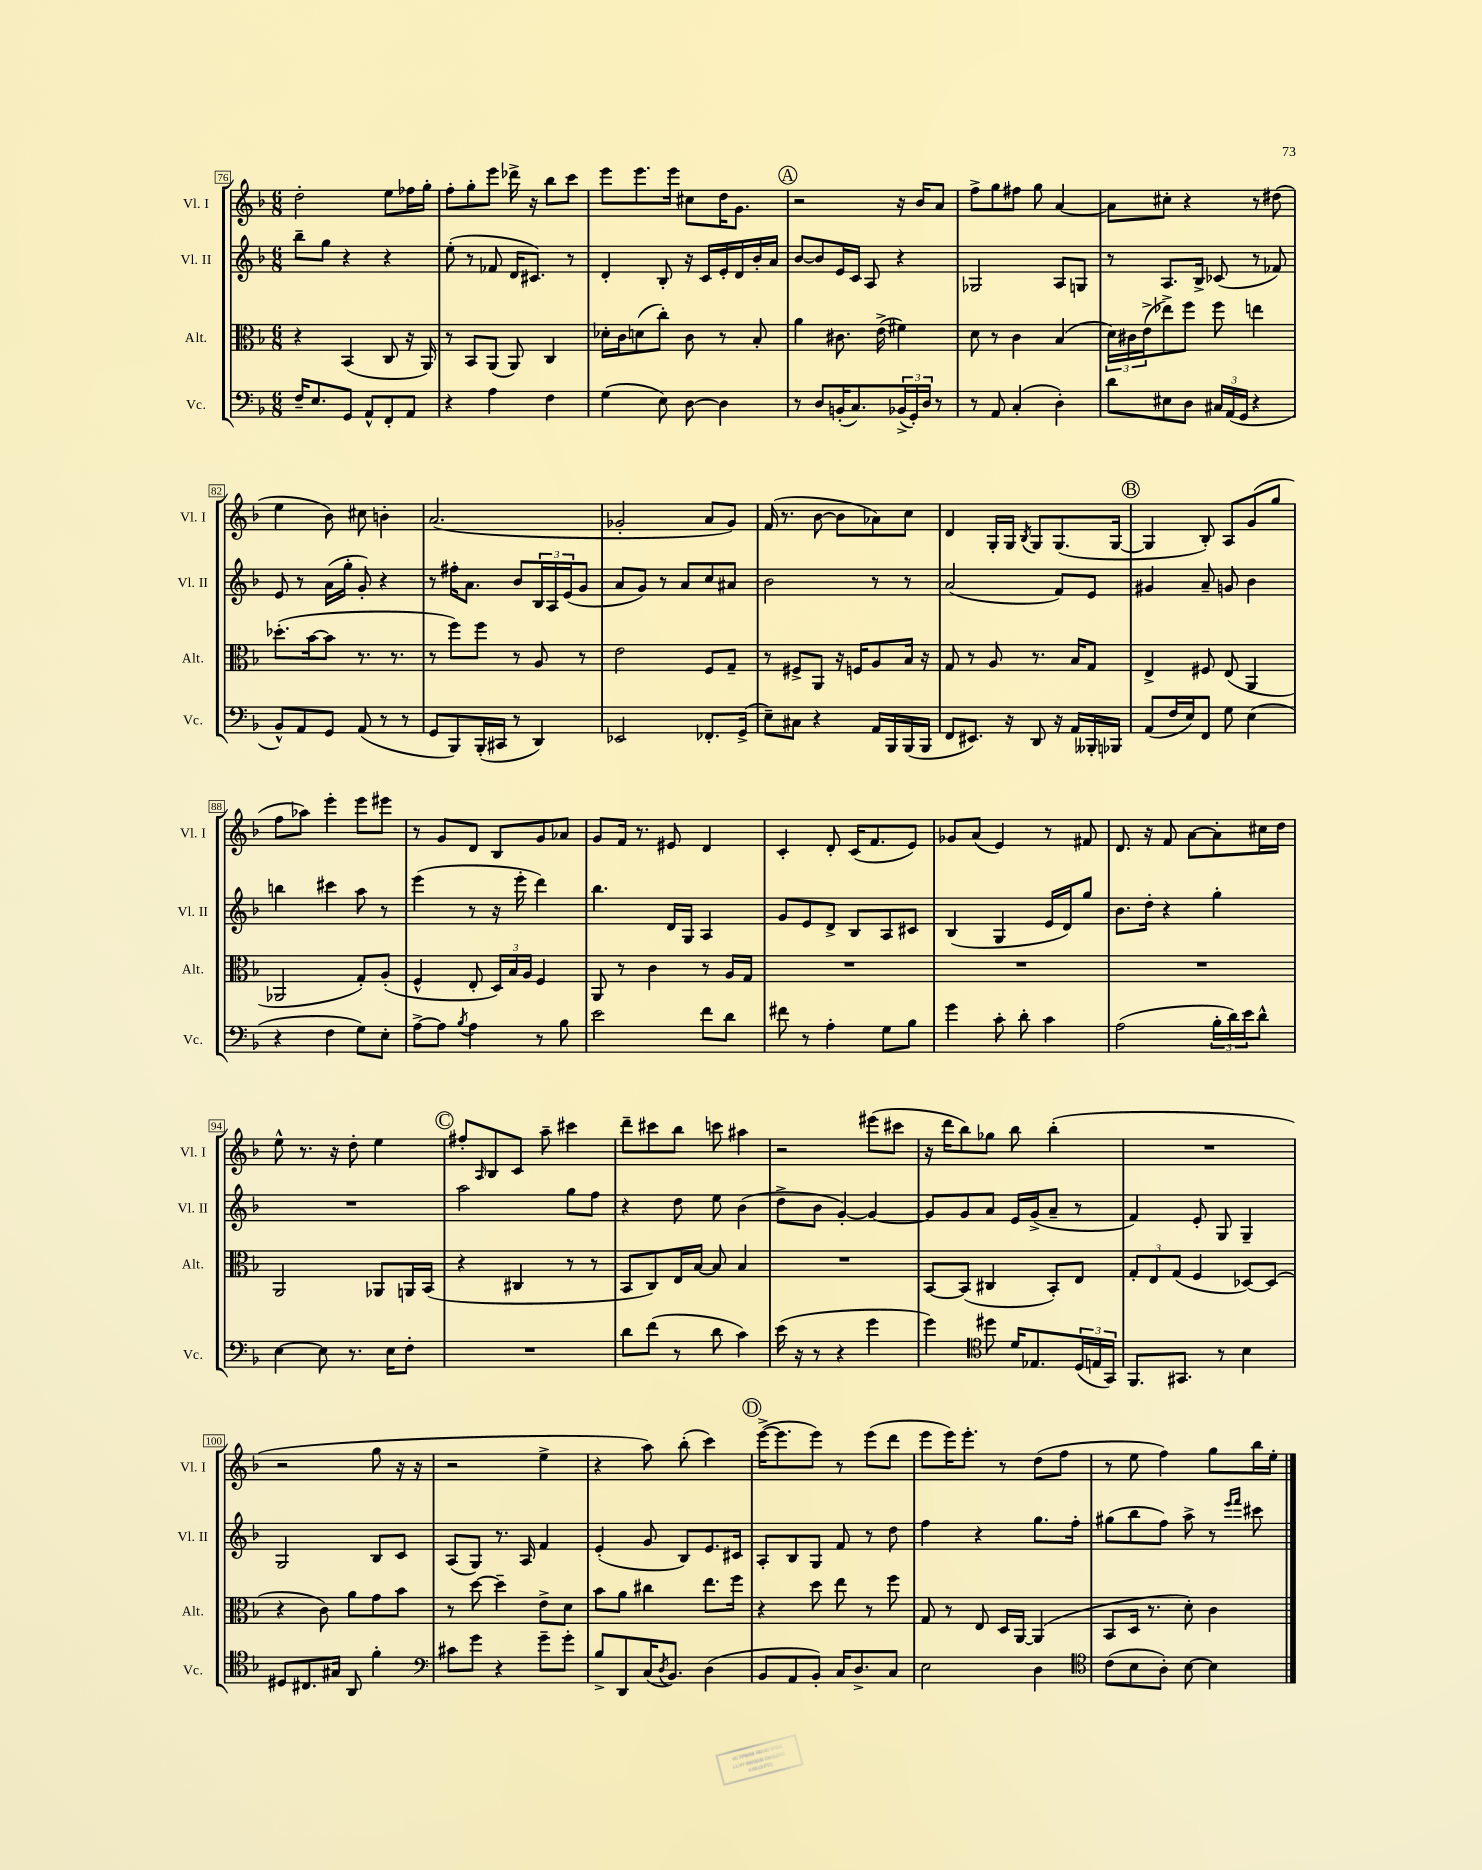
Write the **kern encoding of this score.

**kern	**kern	**kern	**kern
*part4	*part3	*part2	*part1
*staff4	*staff3	*staff2	*staff1
*I"Vc.	*I"Alt.	*I"Vl. II	*I"Vl. I
*I'Vc.	*I'Alt.	*I'Vl. II	*I'Vl. I
*clefF4	*clefC3	*clefG2	*clefG2
*k[b-]	*k[b-]	*k[b-]	*k[b-]
*M6/8	*M6/8	*M6/8	*M6/8
=76	=76	=76	=76
16F~/KL	4r	8bb-~\L	2dd'\
8.E/	.	.	.
.	.	8gg\J	.
8GG/J	(4BB-/	4r	.
8AA^^/L	.	.	.
8FF'/	8C/	4r	8ee\L
8AA/J	16r	.	16ff-X\L
.	16AA/)	.	16gg'\JJ
=77	=77	=77	=77
4r	8r	(8ee'\	8ff'\L
.	8BB-/L	8r	8gg'\
4A\	(8AA/J	8f-X/	8eee\J
.	8AA/)	16d/KL	16ddd-X^\
.	.	8.c#X/J)	16r
4F\	4C/	.	8bb-\L
.	.	8r	8ccc\J
=78	=78	=78	=78
(4G\	16d-X'\LL	4d'/	8eee\L
.	16c\J	.	.
.	(8dn\	.	8.eee\
8E\)	8cc'\J)	8B-'/	.
.	.	.	16eee\Jk
[8D\	8c\	16r	8cc#X\L
.	.	16c/LL	.
4D\]	8r	16e'/	16dd\K
.	.	16d/	8.g\J
.	8B-'/	16b-'/	.
.	.	16a/JJ	.
!!LO:REH:place=s1:t=A
=79	=79	=79	=79
8r	4a\	[8b-/L	2r
8D/L	.	8b-/]	.
(16BBn'/K	8.c#X\	16e/L	.
8.C/)	.	16c/JJ	.
.	.	8A/	.
.	(16e^\	.	.
(24BB-X^/L	4f#X\)	4r	16r
24GG'/)	.	.	.
.	.	.	16b-/KL
24D/JJ	.	.	.
8r	.	.	8a/J
=80	=80	=80	=80
8r	8d\	2G-X/	8ff^\L
8AA/	8r	.	8gg\
(4C'/	4c\	.	8ff#X\J
.	.	.	8gg\
4D'\)	(4B-/	8A/L	[4a/
.	.	8Gn/J	.
=81	=81	=81	=81
8d\L	24d\LL)	8r	8a\L]
.	24c#X\	.	.
.	(24e^\J	.	.
8E#X\	8ee-X^\)	8.A/L	8cc#X'\J
8D\J	8ff\J	.	4r
.	.	16B-^/Jk	.
24C#X/LL	8ff\	(8c-X/	.
(24AA/	.	.	.
24GG/JJ	.	.	.
4r	4een\	8r	8r
.	.	8f-X/)	(8dd#X\
!!LO:LB:g=z
=82	=82	=82	=82
8BB-^^/L)	(8.dd-X'\L	8e/	4ee\
8AA/	.	8r	.
.	[16b-\k	.	.
8GG/J	8b-\J]	(16a\LL	8b-\)
.	.	16gg'\JJ	.
(8AA/	8.r	8g'/)	8cc#X\
8r	.	4r	4bn'\
.	8.r	.	.
8r	.	.	.
=83	=83	=83	=83
8GG/L	8r	8r	(2.a/
8BBB-/)	8ff\L)	16ff#X'\KL	.
.	.	8.a\J	.
(16BBB-'/L	8ff\J	.	.
16CC#X/JJ	.	.	.
8r	8r	8b-/L	.
4DD/)	8A/	24B-/L	.
.	.	24A/	.
.	.	(24e/J	.
.	8r	8g/J	.
=84	=84	=84	=84
2EE-X/	2e\	8a/L	2g-X'/
.	.	8g/J)	.
.	.	8r	.
.	.	8a/L	.
8.FF-X'/L	8F/L	8cc/	8a/L
.	8G~/J	8a#X/J	8g-/J)
(16GG^/Jk	.	.	.
=85	=85	=85	=85
8E~\L)	8r	2b-\	(16f/
.	.	.	8.r
8C#X\J	8F#X^/L	.	.
4r	8AA/J	.	[8b-\
.	16r	.	8b-\L]
.	16Fn/KL	.	.
16AA/LL	8A/	8r	8a-X\)
16BBB-/	.	.	.
(16BBB-/	16B-/Jk	8r	8cc\J
16BBB-/JJ	16r	.	.
=86	=86	=86	=86
8FF/L	8G/	(2a/	4d/
8.EE#X/J)	8r	.	.
.	8A/	.	16G'/LL
16r	.	.	16G/JJ
.	.	.	8qB-/
8DD/	8.r	.	8G/L
16r	.	8f/L)	(8.G/
16AA/LL	16B-/KL	.	.
16BBB--X'/	8G/J	8e/J	.
16BBB-X/JJ	.	.	[16G/Jk
!!LO:REH:place=s1:t=B
=87	=87	=87	=87
(8AA/L	4E^/	4g#X/	4G/]
16F/L	.	.	.
16E/J)	.	.	.
8FF/J	8F#X/	8a~/	8B-'/)
8G\	(8E/	8gn/	8A/L
(4E\	4AA/	4b-\	(8g/
.	.	.	8gg/J
!!LO:LB:g=z
=88	=88	=88	=88
4r	2AA-X/	4bbn\	8ff\L
.	.	.	8aa-X\J)
4F\	.	4ccc#X\	4eee'\
8G\L)	8G'/L)	8aa\	8eee\L
8E'\J	(8A'/J	8r	8eee#X\J
=89	=89	=89	=89
[8A^\L	4F^^/	(4eee\	8r
8A\J]	.	.	8g/L
8qB-/	.	.	.
4A\	8E'/	8r	8d/J
.	24D/LL)	16r	8B-/L
.	24B-/	.	.
.	.	16eee'\	.
.	24A/JJ	.	.
8r	4F/	4ddd\)	8g/
8B-\	.	.	8a-X/J
=90	=90	=90	=90
2e\	8AA/	4.bb-\	8g/L
.	8r	.	16f/Jk
.	.	.	8.r
.	4c\	.	.
.	.	16d/LL	8e#X/
.	.	16G/JJ	.
8f\L	8r	4A/	4d/
8d\J	16A/LL	.	.
.	16G/JJ	.	.
=91	=91	=91	=91
8f#X\	2.r	8g/L	4c'/
8r	.	8e/	.
4A'\	.	8d^/J	8d'/
.	.	8B-/L	(16c/KL
.	.	.	8.f/
8G\L	.	8A/	.
8B-\J	.	8c#X/J	8e/J)
=92	=92	=92	=92
4g\	2.r	(4B-/	8g-X/L
.	.	.	(8a/J
8c'\	.	4G/	4e/)
8d'\	.	.	.
4c\	.	16e/LL	8r
.	.	16d/J)	.
.	.	8gg/J	8f#X/
=93	=93	=93	=93
(2A\	2.r	8.b-\L	8.d/
.	.	16dd'\Jk	16r
.	.	4r	8f/
.	.	.	[8a\L
24B-'\LL	.	4gg'\	8a'\]
24d\)	.	.	.
24e\J	.	.	.
8d^^\J	.	.	16cc#X\L
.	.	.	16dd\JJ
!!LO:LB:g=z
=94	=94	=94	=94
[4E\	2AA/	2.r	8ee^^\
.	.	.	8.r
8E\]	.	.	.
.	.	.	16r
8.r	.	.	8dd'\
.	8AA-X/L	.	4ee\
16E\KL	.	.	.
8F'\J	16AAn/L	.	.
.	(16BB-/JJ	.	.
!!LO:REH:place=s1:t=C
=95	=95	=95	=95
2.r	4r	2aa\	8ff#X'/L
.	.	.	16qqA/
.	.	.	8B-/
.	4C#X/	.	8c/J
.	.	.	8aa~\
.	8r	8gg\L	4ccc#X\
.	8r	8ff\J	.
=96	=96	=96	=96
8d\L	8BB-/L	4r	8ddd~\L
(8f\J	8C/)	.	8ccc#X\
8r	16E/L	8dd\	8bb-\J
.	[16B-/JJ	.	.
8d\	8B-/]	8ee\	8cccn\
4c\)	4B-/	(4b-\	4aa#X\
=97	=97	=97	=97
(16e\	2.r	8dd^\L	2r
16r	.	.	.
8r	.	8b-\J	.
4r	.	[4g'/)	.
4g\	.	4g/_	(8eee#X\L
.	.	.	8ccc#X\J
=98	=98	=98	=98
4g\)	[8BB-/L	8g/L]	16r
.	.	.	16ddd\KL
.	(8BB-/J]	8g/	8bb-\)
*clefC4	*	*	*
8dd#X\	4C#X/	8a/J	8gg-X\J
16d/KL	.	16e/LL	8bb-\
8.E-X/	.	(16g^/J	.
.	8BB-'/L)	8a~/J	(4bb-'\
(24D/L	8E/J	8r	.
24En/	.	.	.
24GG/JJ)	.	.	.
=99	=99	=99	=99
8.FF/L	12G'/L	4f/)	2.r
.	12E/	.	.
.	(12G/J	.	.
8.GG#X/J	.	.	.
.	4F/	8e'/	.
8r	.	8G/	.
4B-\	[8D-X/L)	4G~/	.
.	(8D-/J]	.	.
!!LO:LB:g=z
=100	=100	=100	=100
8D#X/L	4r	2G/	2r
8.C#X/	.	.	.
.	8c\)	.	.
16G#X/Jk	.	.	.
8AA/	8a\L	.	.
4f'\	8g\	8B-/L	8gg\
.	8b-\J	8c/J	16r
.	.	.	16r
=101	=101	=101	=101
*clefF4	*	*	*
8c#X\L	8r	(8A/L	2r
8g\J	[8dd\	8G/J)	.
4r	4dd~\]	8.r	.
.	.	16A/	.
8g~\L	8e^\L	4f/	4ee^\
8g'\J	8d\J	.	.
=102	=102	=102	=102
8B-^/L	8b-\L	(4e'/	4r
8DD/	8a\J	.	.
(16C/K	4cc#X\	8g/	8aa\)
8qD/	.	.	.
8.BB-/J)	.	.	.
.	.	8B-/L)	(8bb-'\
(4D\	8.ee\L	8.e/	4ccc\)
.	16ff\Jk	16c#X/Jk	.
!!LO:REH:place=s1:t=D
=103	=103	=103	=103
8BB-/L	4r	8A'/L	([16eee^\KL
.	.	.	8.eee\]
8AA/	.	8B-/	.
8BB-'/J)	8dd\	8G/J	8eee\J)
16C/KL	8ee\	8f/	8r
8.D^/	.	.	.
.	8r	8r	(8eee\L
8C/J	8ff\	8dd\	8ddd\J
=104	=104	=104	=104
2E\	8G/	4ff\	8eee\L
.	8r	.	16eee\K)
.	.	.	8.eee'\J
.	8E/	4r	.
.	16D/LL	.	8r
.	[16AA/JJ	.	.
4D\	(4AA/]	8.gg\L	(8dd\L
.	.	.	8ff\J
.	.	16ff'\Jk	.
=105	=105	=105	=105
*clefC4	*	*	*
(8c\L	8BB-/L	(8gg#X\L	8r
8B-\	16D/Jk	8bb-\	8ee\
.	8.r	.	.
8A'\J)	.	8ff\J)	4ff\)
[8B-\	8d'\)	8aa^\	.
4B-\]	4c\	8r	8gg\L
.	.	16qqeee/LL	.
.	.	16qqfff/JJ	.
.	.	8ccc#X\	16bb-\L
.	.	.	16ee'\JJ
==	==	==	==
*-	*-	*-	*-
